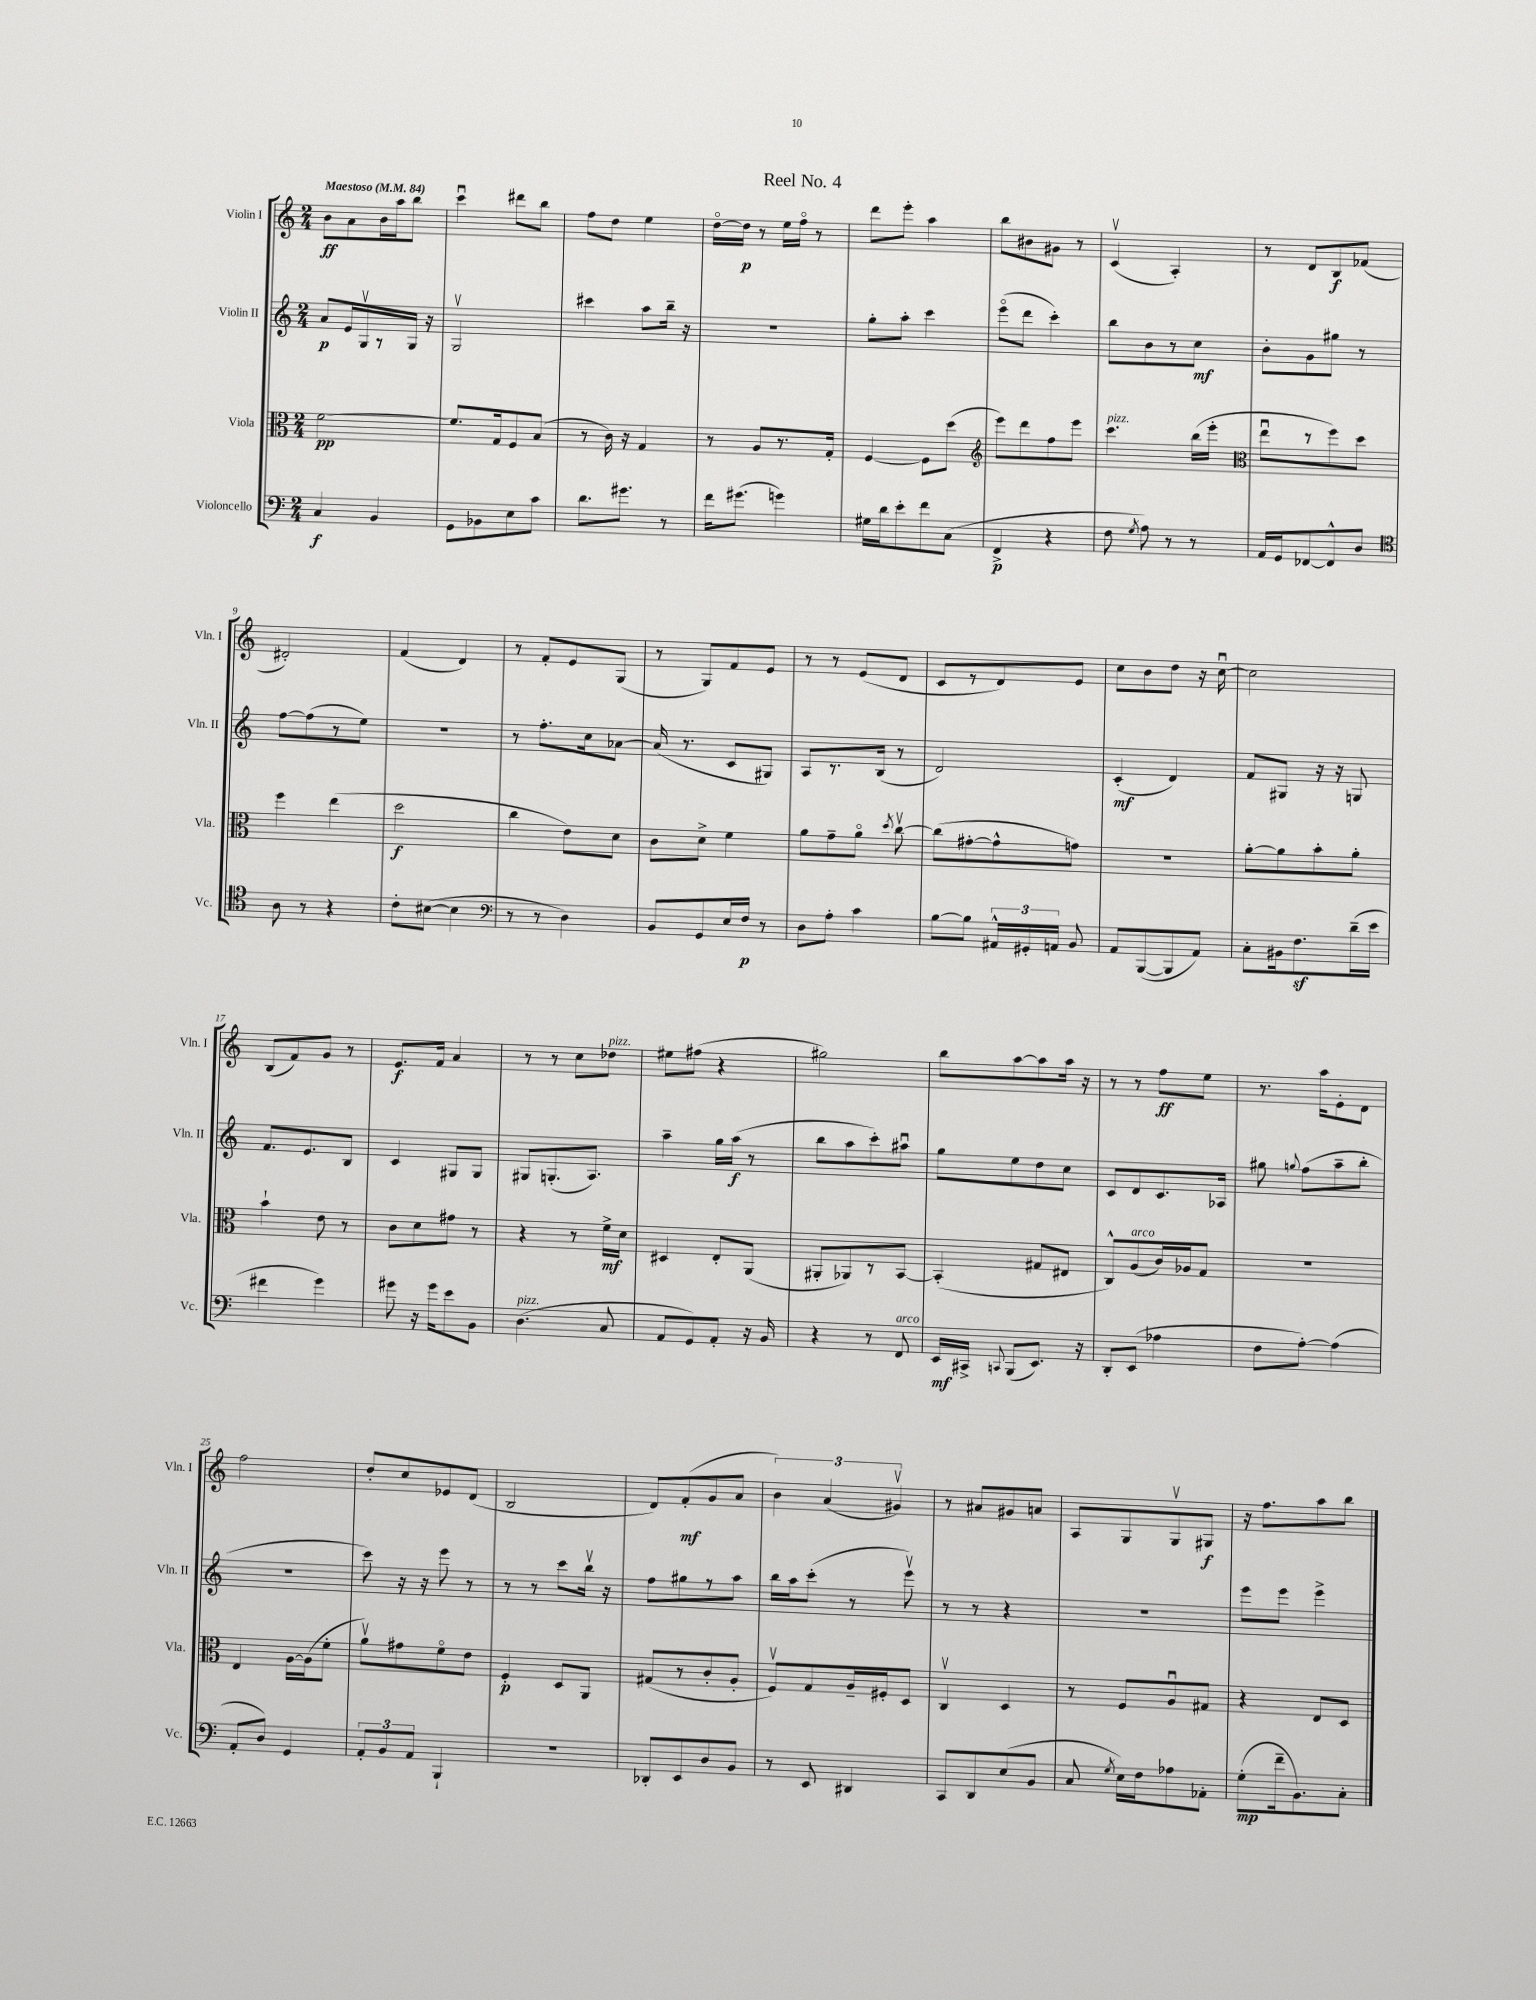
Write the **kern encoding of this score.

**kern	**kern	**kern	**kern
*staff4	*staff3	*staff2	*staff1
*clefF4	*clefC3	*clefG2	*clefG2
*k[]	*k[]	*k[]	*k[]
*M2/4	*M2/4	*M2/4	*M2/4
*MM84	*MM84	*MM84	*MM84
4C	[2f	8a	8b
.	.	16e	8a
.	.	16Gv	.
4BB	.	8r	16b
.	.	.	16aa
.	.	16G	8bb
.	.	16r	.
=	=	=	=
8GG	8.f]	2Gv	4cccu
8BB-	.	.	.
.	16G	.	.
8E	8F	.	8ddd#
8c	(8B	.	8bb
=	=	=	=
8.d	8r	4ccc#	8ff
.	16c)	.	8dd
8.g#	16r	.	.
.	4G	8aa	4ee
8r	.	16bb~	.
.	.	16r	.
=	=	=	=
16f	8r	2r	[16ddo
(8.g#	.	.	16dd]
.	8A	.	8r
4g)	8.r	.	16ee
.	.	.	16ffo
.	.	.	8r
.	16G'	.	.
=	=	=	=
16G#	[4F	8gg'	8ddd
16d	.	.	.
8e'	.	8aa'	8eee'
8f	8F]	4ccc	4aa
(8C	(8dd	.	.
=	=	=	=
*	*clefG2	*	*
4FF^	8eee)	(8eeeo	8bb
.	8ddd	8ddd	8b#
4r	8ff	4ccc')	8g#
.	8eee	.	8r
=	=	=	=
8F	4.ccc	8bb	(4cv
8qG	.	.	.
8A)	.	8b	.
8r	.	8r	4A')
8r	(16bb	8cc	.
.	16eee'	.	.
=	=	=	=
*	*clefC3	*	*
16AA	8eeu	8b'	8r
16GG	.	.	.
[8FF-	8r	8g	8d
8FF-^^]	8ff)	8gg#	8B
8D	8dd	8r	(8f-
=	=	=	=
*clefC4	*	*	*
8A	4ff	[8ff	2d#')
8r	.	(8ff]	.
4r	(4ee	8r	.
.	.	8ee)	.
=	=	=	=
8c'	2dd	2r	(4f
([8B#	.	.	.
4B#]	.	.	4d)
=	=	=	=
*clefF4	*	*	*
8r	4cc	8r	8r
8r	.	8.ff'	8f'
4D)	8e)	.	8e
.	.	16cc	.
.	8d	[8a-	(8G
=	=	=	=
8BB	8c	(16a-]	8r
.	.	8.r	.
8GG	8d^	.	8G)
16E	4f	8c	8f
16F	.	.	.
8r	.	8G#)	8e
=	=	=	=
8D	8a	8A	8r
8A'	8g~	8.r	8r
4c	8ao	.	(8e
.	.	(16B	.
.	8qdd	.	.
.	[8ccv	8r	8d
=	=	=	=
[8B	(8cc]	2d)	8c
8B]	[8g#'	.	8r
24AA#^^	8g#^^]	.	8d)
24GG#'	.	.	.
24AA	.	.	.
8BB	8g)	.	8e
=	=	=	=
8AA	2r	(4c'	8cc
([8BBB	.	.	8b
8BBB]	.	4d)	8dd
8AA)	.	.	16r
.	.	.	[16ccu
=	=	=	=
8C'	[8a'	8f	2cc]
16BB#	8a]	8G#	.
8.F	.	.	.
.	8b'	16r	.
.	.	16r	.
(16d~	8a'	8G	.
16e	.	.	.
=	=	=	=
4f#	4b`	8.f	(8B
.	.	.	8f)
.	.	8.e	.
4g)	8e	.	8g
.	8r	8B	8r
=	=	=	=
8g#	8c	4c	8.e
16r	8d	.	.
16g#	.	.	16f
8e	8g#	8G#	4a
8BB	8r	8G#	.
=	=	=	=
(4.D	4r	8G#	8r
.	.	(8.G'	8r
.	8r	.	8cc
.	.	8.A)	.
8C	16f^	.	8dd-
.	16d	.	.
=	=	=	=
8AA	4D#	4aa~	8ee#
8GG)	.	.	(8ff#
8AA'	8E'	16gg	4r
.	.	(16aa	.
16r	(8AA	8r	.
16BB	.	.	.
=	=	=	=
4r	8AA#'	8bb	2gg#)
.	8AA-)	8aa	.
8r	8r	8ccc')	.
8FF	[8BB	8aa#u	.
=	=	=	=
16EE	(4BB']	8gg	8bb
16CC#^	.	.	.
8qqCC	.	.	.
(8BBB	.	8ee	[8aa
8.EE)	8G#	8dd	8aa]
.	8E#	8cc	16aa
16r	.	.	16r
=	=	=	=
8DD'	8C^^)	8c	8r
(8EE	(8A	8d	8r
4A-	16c)	8.c	8ff
.	16A-	.	.
.	8G	.	8ee
.	.	16A-	.
=	=	=	=
8F	2r	8gg#	8.r
.	.	8qqgg	.
[8A')	.	(8ff	.
.	.	.	16aa
(4A]	.	8aa~	8e'
.	.	8bb'	8d
=	=	=	=
8AA'	4E	2r	2ff
8D)	.	.	.
4GG	[16A	.	.
.	(16A]	.	.
.	8f'	.	.
=	=	=	=
12AA'	8av)	8ccc)	8dd'
12BB	.	.	.
.	8g#	16r	8cc
12AA	.	.	.
.	.	16r	.
4BBB`	8fo	8eee	8e-
.	8e	8r	(8d
=	=	=	=
2r	4F'	8r	2B
.	.	8r	.
.	8D	8ccc	.
.	8AA	16bbv	.
.	.	16r	.
=	=	=	=
8DD-'	(8G#	8ff	8d)
8EE	8r	8gg#	(8f'
8D	8c'	8r	8g
8BB	8A'	8aa	8a
=	=	=	=
8r	8Fv)	16bb	6b)
.	.	16aa	.
8EE	8G	(8ccc'	.
.	.	.	(6a
4DD#	16A~	8r	.
.	16F#'	.	.
.	.	.	6g#v)
.	8D	8eeev)	.
=	=	=	=
8CC	4Cv	8r	8r
8DD	.	8r	8a#
(8E	4D	4r	8g#
8BB	.	.	8a
=	=	=	=
8C	8r	2r	8A
8qG	.	.	.
16E)	8F	.	8G
16F	.	.	.
8A-	8Au	.	8Gv
8AA-'	8G#	.	8G#
=	=	=	=
(8G'	4r	8eee	16r
.	.	.	8.ff
16f~	.	8eee	.
8.BB)	.	.	.
.	8E	4eee^	8aa
8C'	8D	.	8bb
==	==	==	==
*-	*-	*-	*-
